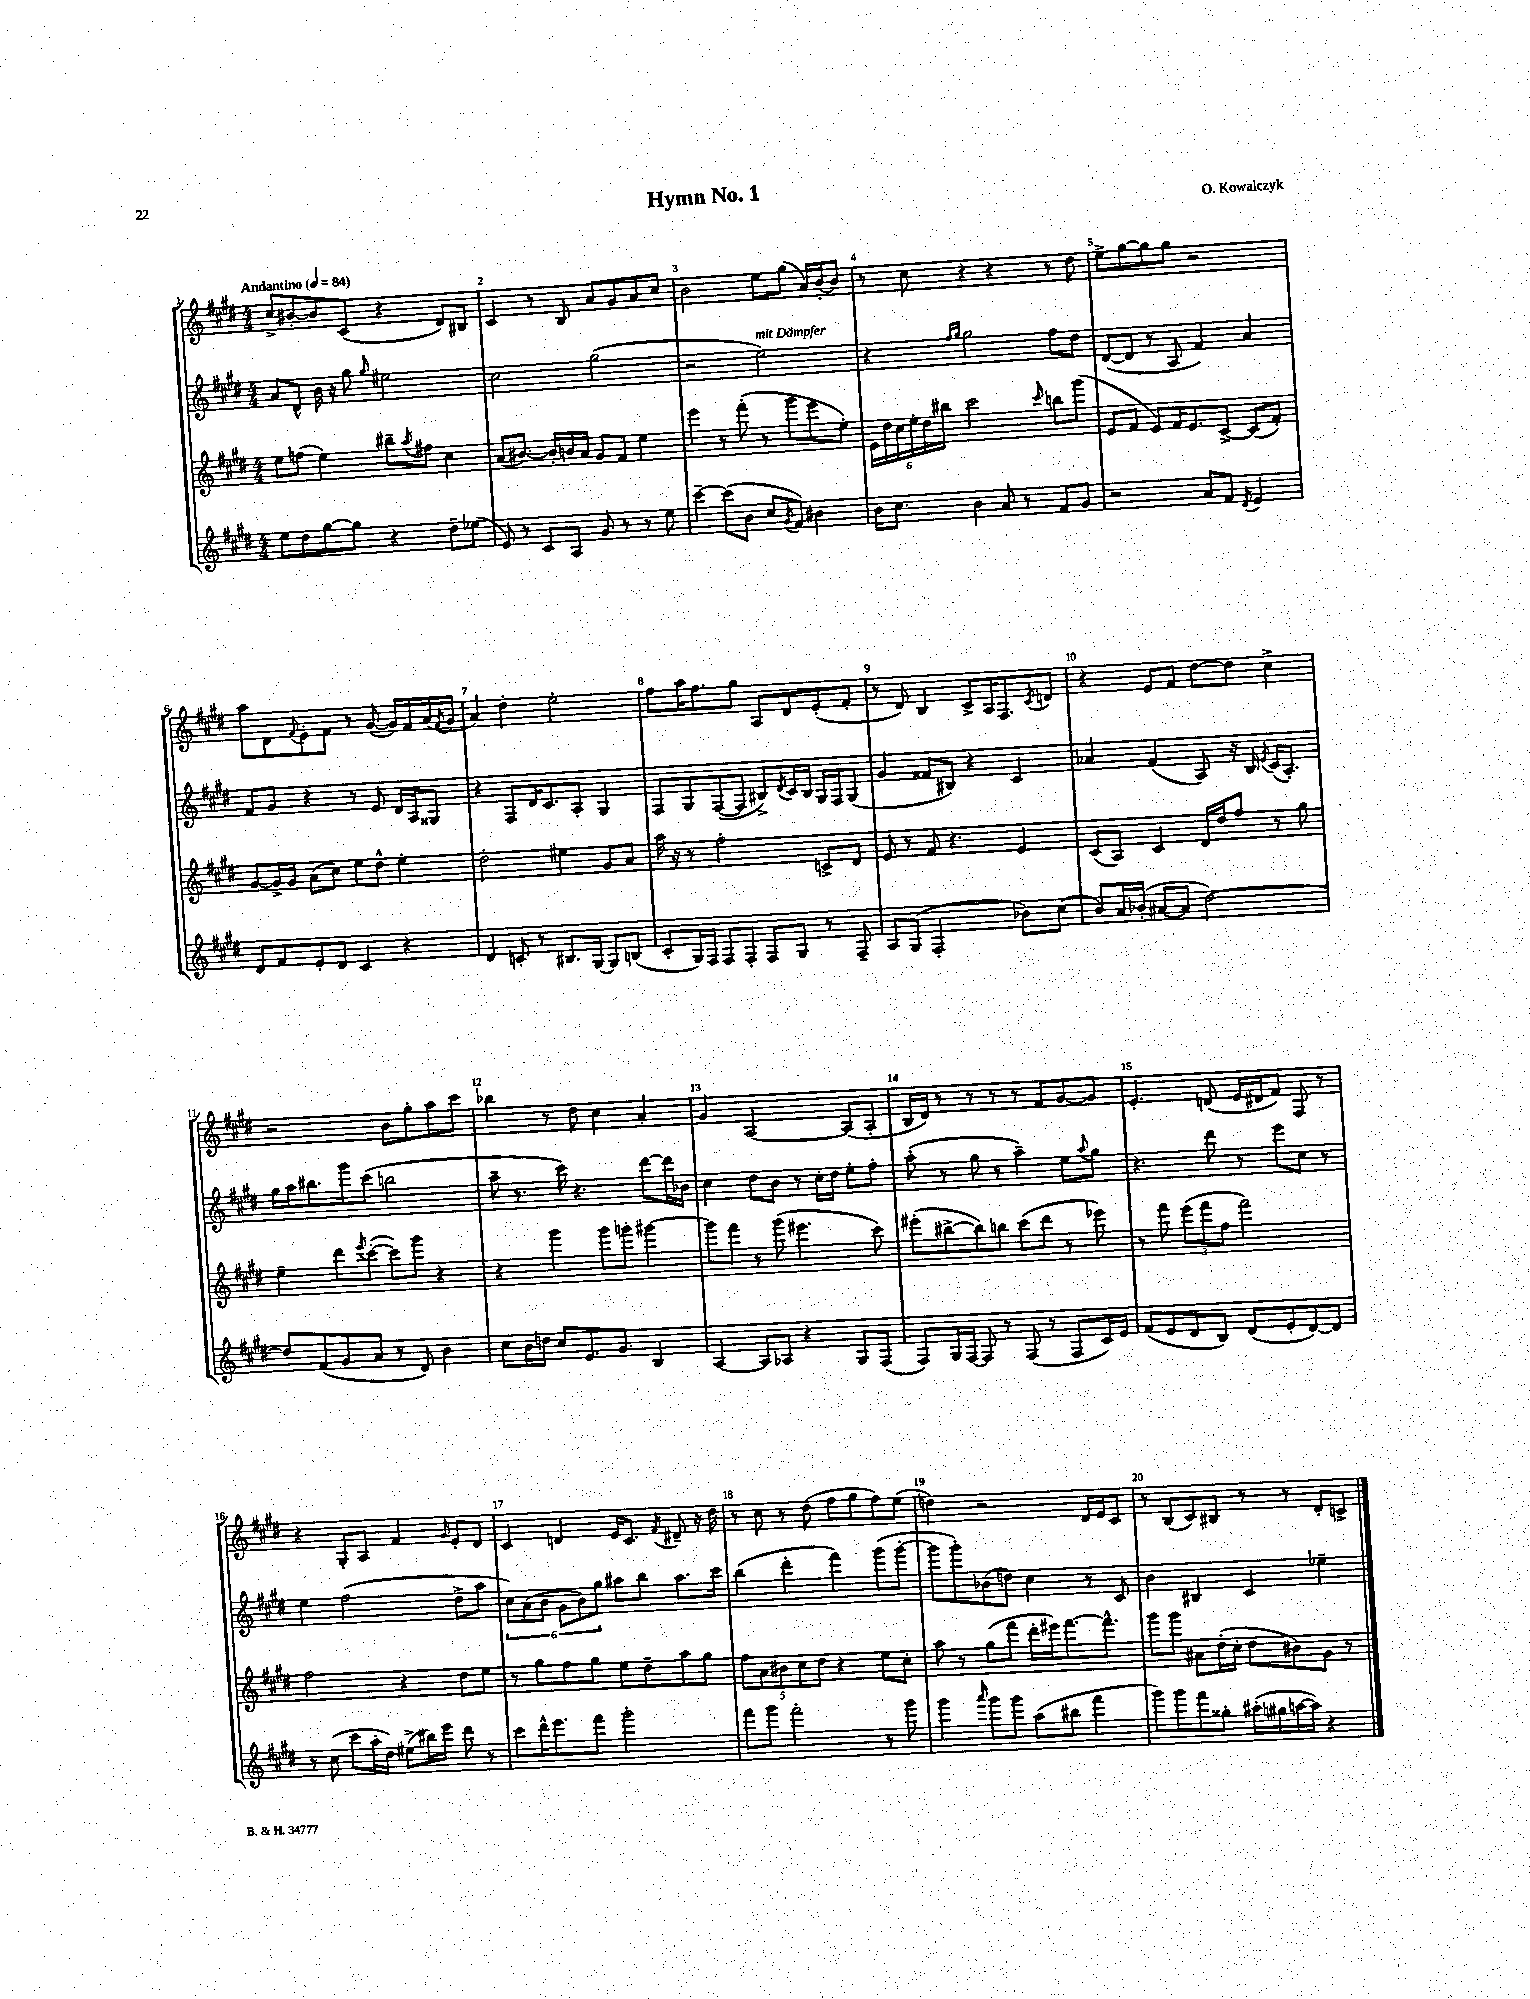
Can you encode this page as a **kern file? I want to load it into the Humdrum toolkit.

**kern	**kern	**kern	**kern
*staff4	*staff3	*staff2	*staff1
*clefG2	*clefG2	*clefG2	*clefG2
*k[f#c#g#d#]	*k[f#c#g#d#]	*k[f#c#g#d#]	*k[f#c#g#d#]
*M4/4	*M4/4	*M4/4	*M4/4
*MM84	*MM84	*MM84	*MM84
8ee	8ee	8a	8cc#^
8dd#	(8ff	8d#^^	[8b#'
[8gg#	4ee)	16b	8b#]
.	.	16r	.
8gg#]	.	8gg#	(8c#
.	.	16qqgg#	.
4r	8bb#~	2ee#	4r
.	8qaa	.	.
.	8ff#	.	.
8dd#~	4cc#	.	8d#)
(8ee-	.	.	8B#
=	=	=	=
8e)	(8a	2cc#	4c#
8r	[8.b#)	.	.
8c#	.	.	8r
.	16b#']	.	.
8A	16b	.	8B
.	16a	.	.
8g#	8g#	(2gg#	8a
8r	8f#	.	8g#
8r	4ee	.	8a
8ee	.	.	8cc#
=	=	=	=
[4ccc#~	4eee	2r	2b
(8ccc#]	8r	.	.
8b	(8fff#'	.	.
8cc#	8r	2ee)	8ee
8qg#	.	.	.
8f#)	8ggg#	.	(8gg#
4b#	8eee	.	16a)
.	.	.	[16b'
.	8ee')	.	8b]
=	=	=	=
16b	24e	4r	8r
.	24dd#	.	.
8.cc#	.	.	.
.	24cc#	.	.
.	24ee'	.	8cc#
.	24dd#	.	.
.	24bb#	.	.
.	.	16qqff#	.
.	.	16qqgg#	.
4b	2ccc#	2gg#	4r
8a	.	.	4r
8r	.	.	.
.	16qqccc#	.	.
8f#	8bb	8ff#	8r
8g#	(8ggg#	8dd#	8dd#
=	=	=	=
2r	8e	([8d#	8ee^
.	8f#	8d#]	[8gg#
.	8e)	8r	8gg#]
.	16f#	8A	8gg#
.	8.e	.	.
8a	.	4f#)	2r
8f#	[8c#^	.	.
8qd#	.	.	.
4e	(8c#]	4a	.
.	8f#')	.	.
=	=	=	=
8d#	[8g#	8f#	8aa
8f#	16g#^]	8g#	8d#
.	16g#	.	.
.	.	.	8qqf#
8e'	(8a	4r	8e'
8d#	8cc#)	.	8f#
4c#	8ee	8r	8r
.	8dd#^^	8e	([8g#
4r	4ee'	16d#	16g#])
.	.	16A	16f#
.	.	8G##	(16a
.	.	.	8qf#
.	.	.	16g#
=	=	=	=
4d#	2dd#'	4r	4a)
8c'	.	8F#	4dd#'
8r	.	16d#	.
.	.	8.c#	.
8.B#	4ee#	.	2ee'
.	.	8A'	.
[16G#	.	.	.
8G#]	8g#	4G#	.
(8B	8a	.	.
=	=	=	=
8c#'	16aa	8F#	8ff#
.	16r	.	.
16G#)	8r	8G#	16aa
16F#	.	.	8.ff#
8F#	2ff#'	([8F#	.
8F#'	.	8F#]	8gg#
8F#	.	8B#^)	8A
.	.	8qd#	.
8G#	.	16c#	8d#
.	.	16B#	.
8r	8c^	16G#	(8e'
.	.	16F#	.
8F#~	8d#	(8G#	8f#'
=	=	=	=
8A	8e	4g#	8r
(8G#	8r	.	8d#)
2F#'	8f#	8f##	4B
.	4.r	8B#)	.
.	.	4r	8c#^
.	.	.	16A
.	.	.	8.F#
8b-)	4e	4c#	.
.	.	.	8qc#
(8cc#	.	.	8d
=	=	=	=
8b)	(8c#	4a-	4r
16a	8A)	.	.
(16b-'	.	.	.
[8a#	4c#	(4f#	8e
8a#]	.	.	8f#
[2dd#)	16d#	8A)	[8dd#
.	16dd#	.	.
.	8ff#	16r	8dd#]
.	.	16B	.
.	.	8qe	.
.	8r	(16c#	4cc#^
.	.	8.A')	.
.	8gg#	.	.
=	=	=	=
8dd#]	4ee~	16gg#	2r
.	.	16aa	.
(8f#	.	8.bb#	.
8g#	8ddd#	.	.
.	.	16ggg#	.
.	8qeee	.	.
8a	([8ccc#'	(8ccc#	.
8r	8ccc#])	2bb	8b
8d#)	8ggg#	.	8gg#'
4b	4r	.	8aa
.	.	.	8ccc#
=	=	=	=
8cc#	4r	8aa~	4bb-
16b	.	8.r	.
16dd	.	.	.
8cc#	4ggg#	.	8r
.	.	16ccc#)	.
8.e	.	4.r	8dd#
.	8ggg#	.	4cc#
8.g#	.	.	.
.	8ggg'	.	.
4B	[4ggg#	[8ddd#	4a'
.	.	16ddd#]	.
.	.	16b-	.
=	=	=	=
[4A	8ggg#]	4cc#	4g#
.	8fff#	.	.
8A]	8r	8dd#	[2A
8A-	(8ggg#	8b	.
4r	4.eee#	8r	.
.	.	16cc#'	.
.	.	16dd#	.
8G#	.	8ee'	(8A]
(8F#	8ccc#)	8ff#'	8A'
=	=	=	=
8F#)	(8eee#'	(8aa'	16B
.	.	.	16d#)
16G#	[8bb#^	8r	8r
[16F#	.	.	.
8F#]	8bb#])	8gg#	8r
8r	8bb	8r	8r
(8F#	(8ccc#	4aa~)	8r
8r	8ddd#	.	8f#
8F#	8r	8ee	[8g#
.	.	8qqaa	.
16c#)	8eee-)	8gg#	8g#]
16e	.	.	.
=	=	=	=
(8f#	8r	4.r	4.e'
8e	8fff#	.	.
8d#	(12eee	.	.
.	12fff#	.	.
8B)	.	8ddd#	(8d
.	12ff#	.	.
(8d#	2fff#)	8r	16e
.	.	.	16d#
8e'	.	8eee	8f#)
[8d#)	.	8cc#	8F#
8d#]	.	8r	8r
=	=	=	=
8r	2ff#	4ee	4r
(8cc#	.	.	.
8ccc#	.	(2ff#	8G#'
16aa'	.	.	8A
16dd#)	.	.	.
(8ee#^	4r	.	4f#
16bb#)	.	.	.
16eee	.	.	.
.	.	.	16qqg#
8ddd#	8dd#	8dd#^	8e'
8r	8ee	8aa	8d#
=	=	=	=
8ccc#	8r	12cc#)	4c#
.	.	(12a	.
16ddd#^^	8gg#	.	.
.	.	12b	.
8.eee	.	.	.
.	8ff#	12g#	4d
.	.	12b)	.
8fff#	8gg#	.	.
.	.	12gg#	.
2ggg#'	8ee	8aa#	16e
.	.	.	8.c#
.	8dd#~	8bb	.
.	.	.	8qf#
.	8aa	8.aa#	8d#~
.	8gg#	.	16r
.	.	16ccc#	16dd#
=	=	=	=
8fff#	10ff#	(4bb	8r
.	10a	.	.
8ggg#	.	.	8cc#
.	10b#	.	.
2fff#'	.	4ddd#'	8r
.	10cc#	.	.
.	.	.	(8dd#
.	10dd#	.	.
.	4r	4fff#)	8ff#
.	.	.	8gg#
8r	8ee	(8ggg#	8ff#)
8ggg#	8cc#'	[8ggg#'	(8ee
=	=	=	=
4ggg#	8aa	8ggg#]	4dd)
.	8r	8ggg#')	.
16qqaaa	.	.	.
8ggg#	(8gg#	(8b-	2r
8ggg#	8fff#	8dd)	.
(8aa	16ddd#'	4cc#	.
.	16eee#)	.	.
8bb#	[8.fff#	.	.
4fff#	.	8r	16d#
.	8.fff#^^]	.	16e
.	.	8c#	8c#
=	=	=	=
8ggg#)	8ggg#	4b	8r
8ggg#	8ggg#	.	(8B
8fff#	8a#	4B#	8c#)
8gg##'	(16dd#'	.	8B#
.	16cc#'	.	.
(16aa#'	8dd#	4c#	8r
16gg#	.	.	.
[16aa	8b#)	.	8r
16aa])	.	.	.
4r	8g#	4ee-~	8d#'
.	8r	.	8c^
==	==	==	==
*-	*-	*-	*-
